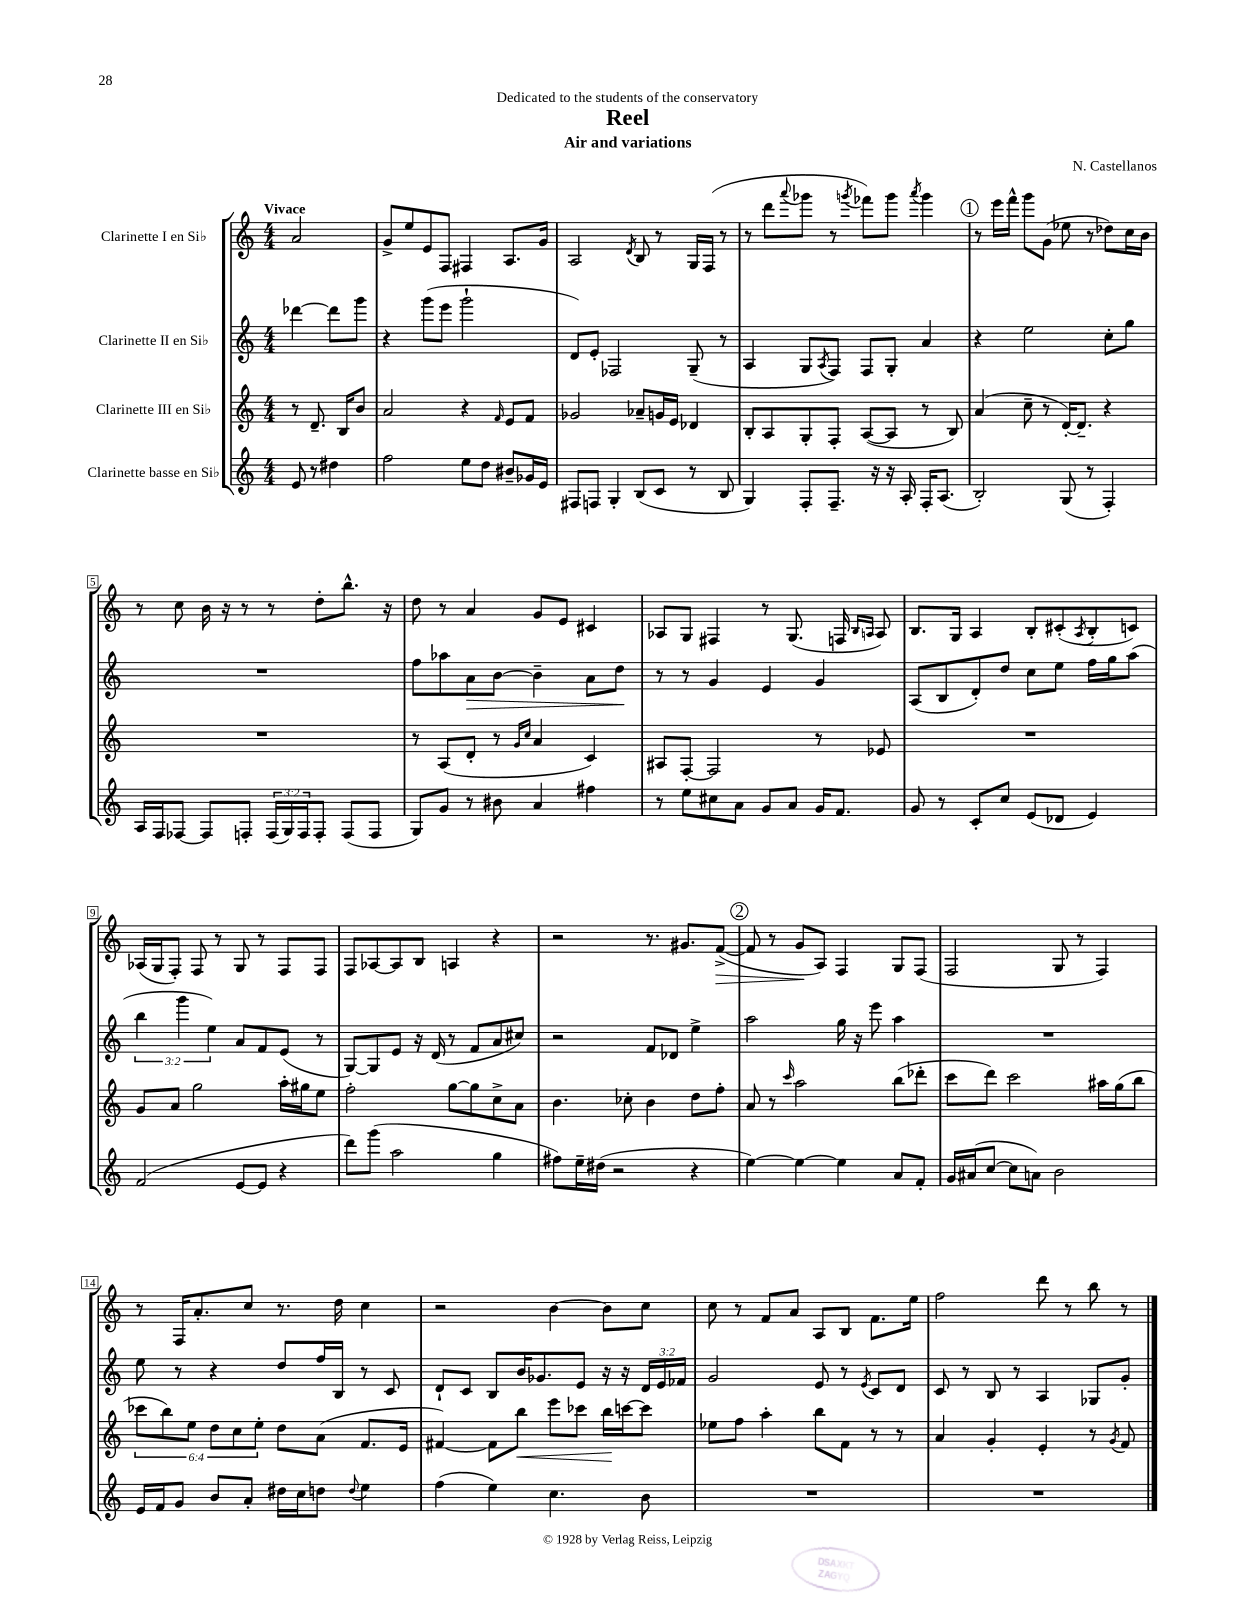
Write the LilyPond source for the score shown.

\header { title = "Reel" composer = "N. Castellanos" subtitle = "Air and variations" dedication = "Dedicated to the students of the conservatory" }
<<
\new StaffGroup <<
\new Staff = "s0" \with { instrumentName = "Clarinette I en Sib" } {
    \clef treble \key c \major \numericTimeSignature \time 4/4 \partial 2 \tempo "Vivace"
    a'2 |
    g'8-> e''8 e'8 f8 fis4 a8. g'16 |
    a2 \acciaccatura { d'8 } b8 r8 g16 f16( r8 |
    r8 d'''8 \appoggiatura { a'''8 } ges'''8 r8 \acciaccatura { g'''8 } fes'''8) g'''8 \acciaccatura { a'''8 } g'''4 |
    \mark \markup { \circle "1" } r8 e'''16 f'''16-^ g'''8 g'8( ees''8 r8 des''8) c''16 b'16 |
    r8 c''8 b'16 r16 r8 r8 d''8-. b''8.-^ r16 |
    d''8 r8 a'4 g'8 e'8 cis'4 |
    aes8 g8 fis4 r8 g8.( f16 \grace { b16 a16 } a8) |
    b8. g16 a4 b8-. cis'8-.( \acciaccatura { a8 } b8-. c'8) |
    aes16( g16 f8-.) f8 r8 g8 r8 f8 f8 |
    f8 aes8~ aes8 b8 a4 r4 |
    r2 r8. gis'8. f'8~->\>( |
    \mark \markup { \circle "2" } f'8 r8 g'8\! a8) f4 g8 f8( |
    f2 g8 r8 f4) |
    r8 f16 a'8.-. c''8 r8. d''16 c''4 |
    r2 b'4~ b'8 c''8 |
    c''8 r8 f'8 a'8 a8 b8 f'8. e''16 |
    f''2 d'''8 r8 b''8 r8 \bar "|." |
}
\new Staff = "s1" \with { instrumentName = "Clarinette II en Sib" } {
    \clef treble \key c \major \numericTimeSignature \time 4/4 \override Staff.TupletNumber.text = #tuplet-number::calc-fraction-text \partial 2
    des'''4~ des'''8 g'''8 |
    r4 g'''8( e'''8 g'''2-! |
    d'8) e'8-. fes2 g8--( r8 |
    a4 g8 \acciaccatura { a8 } f8) f8 g8-. a'4 |
    \mark \markup { \circle "1" } r4 e''2 c''8-. g''8 |
    R1 |
    f''8 aes''8 a'8\> b'8~ b'4-- a'8 d''8\! |
    r8 r8 g'4 e'4 g'4 |
    a8( b8 d'8-.) d''8 c''8 e''8 f''16 g''16 a''8( |
    \tuplet 3/2 { b''4 g'''4 e''4) } a'8 f'8 e'8( r8 |
    g8~) g8 e'8 r16 d'16( r8 f'8 a'8 cis''8) |
    r2 f'8 des'8 e''4-> |
    \mark \markup { \circle "2" } a''2 g''16 r16 e'''8 a''4 |
    R1 |
    e''8 r8 r4 d''8 f''16 b16 r8 c'8 |
    d'8-! c'8 b8 b'16 ges'8. e'8 r16 r16 \tuplet 3/2 { d'16 e'16 fes'16 } |
    g'2 e'8 r8 \acciaccatura { e'8 } c'8 d'8 |
    c'8 r8 b8 r8 a4 ges8 g'8-. \bar "|." |
}
\new Staff = "s2" \with { instrumentName = "Clarinette III en Sib" } {
    \clef treble \key c \major \numericTimeSignature \time 4/4 \override Staff.TupletNumber.text = #tuplet-number::calc-fraction-text \partial 2
    r8 d'8.-- b16 b'8 |
    a'2 r4 \grace { f'16 } e'8 f'8 |
    ges'2 aes'8-- g'16 e'16 des'4 |
    b8-. a8 g8-. f8-. a8~( a8 r8 b8) |
    \mark \markup { \circle "1" } a'4( c''8-- r8 d'16~-.) d'8.-- r4 |
    R1 |
    r8 a8( d'8-. r8 \grace { g'16 c''16 } a'4 c'4) |
    ais8 f8~-. f2 r8 ees'8 |
    R1 |
    g'8 a'8 g''2 a''16-. gis''16 e''8 |
    f''2-. g''8~ g''8 c''8-> a'8 |
    b'4. ces''8-. b'4 d''8 f''8-. |
    \mark \markup { \circle "2" } a'8 r8 \grace { c'''16 } a''2 b''8( des'''8-. |
    c'''8 d'''8) c'''2 ais''16 g''16( b''8 |
    \tuplet 6/4 { ces'''8 b''8) e''8 d''8 c''8 e''8-. } d''8 a'8( f'8. e'16 |
    fis'4~) fis'8 b''8\< e'''8 ces'''8 b''16\! c'''16~ c'''8 |
    ees''8 f''8 a''4-. b''8 f'8 r8 r8 |
    a'4 g'4-. e'4-. r8 \acciaccatura { g'8 } f'8 \bar "|." |
}
\new Staff = "s3" \with { instrumentName = "Clarinette basse en Sib" } {
    \clef treble \key c \major \numericTimeSignature \time 4/4 \override Staff.TupletNumber.text = #tuplet-number::calc-fraction-text \partial 2
    e'8 r8 dis''4 |
    f''2 e''8 d''8 bis'8-- ges'16 e'16 |
    fis8 f8 g4-. b8( c'8 r8 b8 |
    g4) f8-. f8.-- r16 r16 a16-. f16-. a8.( |
    \mark \markup { \circle "1" } b2-.) g8( r8 f4-.) |
    a16 f16 fes8~ fes8 f8-. \tuplet 3/2 { f16( g16) f16 } f8-. f8( f8 |
    g8) g'8 r8 bis'8 a'4 fis''4 |
    r8 e''8 cis''8 a'8 g'8 a'8 g'16 f'8. |
    g'8 r8 c'8-. c''8 e'8( des'8 e'4) |
    f'2( e'8~ e'8 r4 |
    d'''8) g'''8( a''2 g''4 |
    fis''8) e''16-- dis''16( r2 r4 |
    \mark \markup { \circle "2" } e''4~) e''4~ e''4 a'8 f'8-. |
    g'16 ais'16( c''8~ c''8 a'8) b'2 |
    e'16 f'16 g'8 b'8 a'8-. dis''16 c''16 d''8 \appoggiatura { d''8 } e''4 |
    f''4( e''4) c''4. b'8 |
    R1 |
    R1 \bar "|." |
}
>>
>>
\layout { \context { \Score \override BarNumber.stencil = #(make-stencil-boxer 0.1 0.3 ly:text-interface::print) } }
